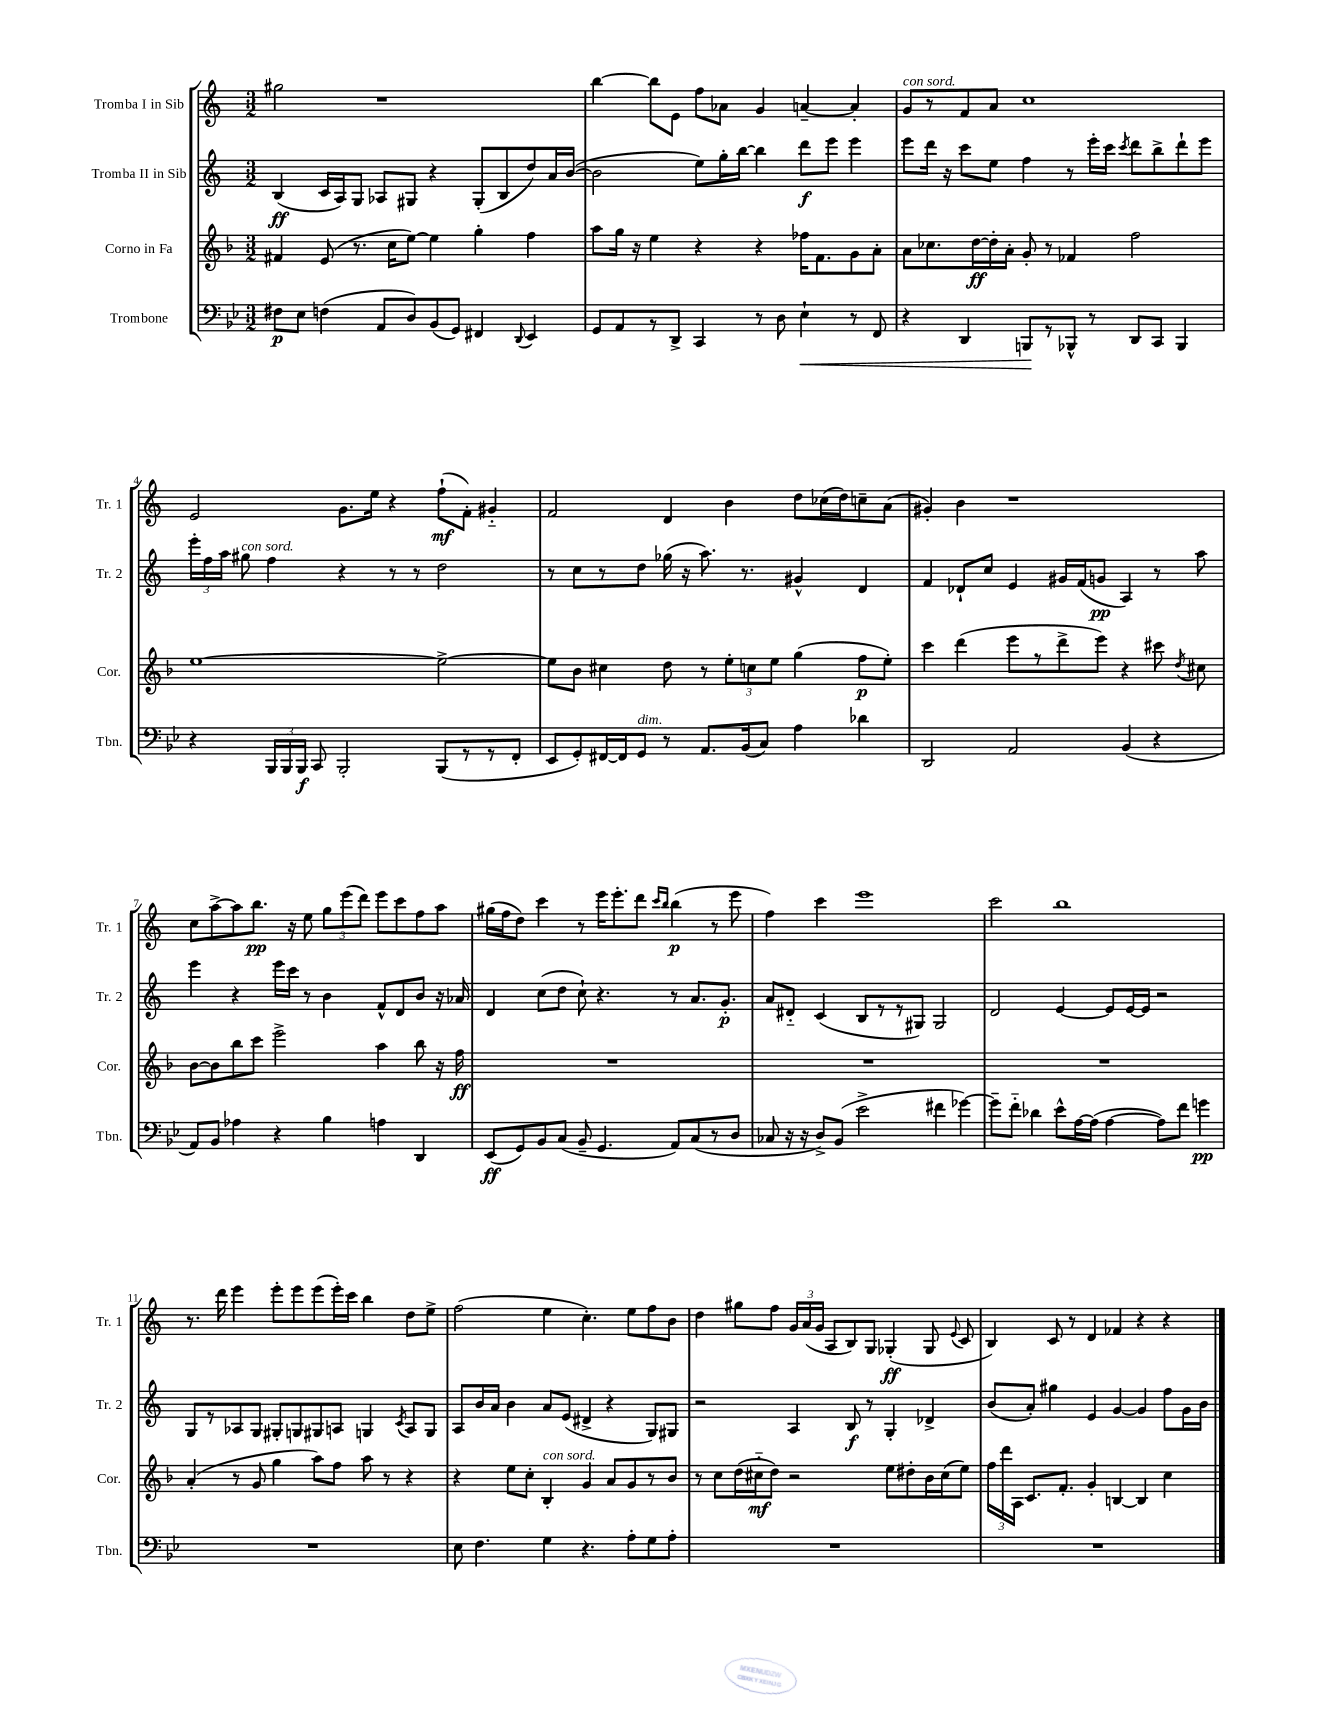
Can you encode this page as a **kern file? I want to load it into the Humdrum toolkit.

**kern	**dynam	**kern	**dynam	**kern	**dynam	**kern	**dynam
*part4	*part4	*part3	*part3	*part2	*part2	*part1	*part1
*staff4	*staff4	*staff3	*staff3	*staff2	*staff2	*staff1	*staff1
*I"Trombone	*	*I"Corno in Fa	*	*I"Tromba II in Sib	*	*I"Tromba I in Sib	*
*I'Tbn.	*	*I'Cor.	*	*I'Tr. 2	*	*I'Tr. 1	*
*clefF4	*	*clefG2	*	*clefG2	*	*clefG2	*
*k[b-e-]	*	*k[b-]	*	*k[]	*	*k[]	*
*M3/2	*	*M3/2	*	*M3/2	*	*M3/2	*
=1	=1	=1	=1	=1	=1	=1	=1
8F#X\L	p	4f#X/	.	(4B/	ff	2gg#X\	.
8E-\J	.	.	.	.	.	.	.
(4Fn\	.	(8e/	.	16c/LL	.	.	.
.	.	.	.	16A/J)	.	.	.
.	.	8.r	.	8G/J	.	.	.
8AA/L	.	.	.	8A-X/L	.	1r	.
.	.	16cc\KL	.	.	.	.	.
8D/)	.	[8ee\J)	.	8G#X/J	.	.	.
(8BB-/	.	4ee\]	.	4r	.	.	.
8GG/J)	.	.	.	.	.	.	.
4FF#X/	.	4gg'\	.	(8G#'/L	.	.	.
.	.	.	.	8B/	.	.	.
8qqDD/	.	.	.	.	.	.	.
4EE-/	.	4ff\	.	8dd/)	.	.	.
.	.	.	.	16a/L	.	.	.
.	.	.	.	([16b/JJ	.	.	.
=2	=2	=2	=2	=2	=2	=2	=2
8GG/L	.	8aa\L	.	2b\]	.	[4bb\	.
8AA/	.	16gg\Jk	.	.	.	.	.
.	.	16r	.	.	.	.	.
8r	.	4ee\	.	.	.	8bb\L]	.
8DD^/J	.	.	.	.	.	8e\J	.
4CC/	.	4r	.	8ee\L)	.	8ff\L	.
.	.	.	.	16gg'\L	.	8a-X\J	.
.	.	.	.	[16bb\JJ	.	.	.
8r	.	4r	.	4bb\]	.	4g/	.
8D\	.	.	.	.	.	.	.
!	!LO:HP:b	!	!	!	!	!	!
4E-`\	<	16ff-X\KL	.	8ddd\L	f	[4an~/	.
.	.	8.f\	.	.	.	.	.
.	.	.	.	8eee\J	.	.	.
8r	.	8g\	.	4eee\	.	4a'/]	.
8FF/	.	8a'\J	.	.	.	.	.
=3	=3	=3	=3	=3	=3	=3	=3
!	!	!	!	!	!	!LO:TX:a:i:t=con sord.	!
4r	.	8a\L	.	8eee\L	.	8g/L	.
.	.	8.cc-X\	.	16ddd\Jk	.	8r	.
.	.	.	.	16r	.	.	.
4DD/	.	.	.	8ccc\L	.	8f/	.
.	.	[16dd\L	ff	.	.	.	.
.	.	16dd'\]	.	8ee\J	.	8a/J	.
.	.	16a'\JJ	.	.	.	.	.
8BBBn/L	.	8g'/	.	4ff\	.	1cc	.
8r	[	8r	.	.	.	.	.
8BBB-X^^/J	.	4f-X/	.	8r	.	.	.
8r	.	.	.	16eee'\LL	.	.	.
.	.	.	.	16ccc\JJ	.	.	.
.	.	.	.	8qccc/	.	.	.
8DD/L	.	2ff\	.	8ddd\L	.	.	.
8CC/J	.	.	.	8bb^\	.	.	.
4BBB-/	.	.	.	8ddd`\	.	.	.
.	.	.	.	8eee\J	.	.	.
!!LO:LB:g=z
=4	=4	=4	=4	=4	=4	=4	=4
4r	.	[1ee	.	24eee'\LL	.	2e/	.
.	.	.	.	24ff\	.	.	.
.	.	.	.	24aa\JJ	.	.	.
!	!	!	!	!LO:TX:a:i:t=con sord.	!	!	!
.	.	.	.	8gg#X\	.	.	.
24BBB-/LL	.	.	.	4ff\	.	.	.
24BBB-/	.	.	.	.	.	.	.
24BBB-/JJ	f	.	.	.	.	.	.
8CC/	.	.	.	.	.	.	.
2BBB-'/	.	.	.	4r	.	8.g\L	.
.	.	.	.	.	.	16ee\Jk	.
.	.	.	.	8r	.	4r	.
.	.	.	.	8r	.	.	.
(8BBB-/L	.	2ee^\_	.	2dd\	.	(8ff`\L	mf
8r	.	.	.	.	.	8f'\J)	.
8r	.	.	.	.	.	4g#X/	.
8FF'/J	.	.	.	.	.	.	.
=5	=5	=5	=5	=5	=5	=5	=5
8EE-/L	.	8ee\L]	.	8r	.	2f/	.
8GG'/)	.	8b-\J	.	8cc\L	.	.	.
[16FF#X/L	.	4cc#X\	.	8r	.	.	.
16FF#/J]	.	.	.	.	.	.	.
!LO:TX:a:i:t=dim.	!	!	!	!	!	!	!
8GG/J	.	.	.	8dd\J	.	.	.
8r	.	8dd\	.	(16gg-X\	.	4d/	.
.	.	.	.	16r	.	.	.
8.AA/L	.	8r	.	8.aa\)	.	.	.
.	.	12ee'\L	.	.	.	4b\	.
(16BB-/k	.	.	.	8.r	.	.	.
.	.	12ccn\	.	.	.	.	.
8C/J)	.	.	.	.	.	.	.
.	.	12ee\J	.	.	.	.	.
4A\	.	(4gg\	.	4g#X^^/	.	8dd\L	.
.	.	.	.	.	.	(16cc-X\L	.
.	.	.	.	.	.	16dd\J)	.
4d-X\	.	8ff\L	p	4d/	.	8ccn~\	.
.	.	8ee'\J)	.	.	.	(8a\J	.
=6	=6	=6	=6	=6	=6	=6	=6
2DD/	.	4ccc\	.	4f/	.	4g#X'/)	.
.	.	(4ddd\	.	8d-X`/L	.	4b\	.
.	.	.	.	8cc/J	.	.	.
2AA/	.	8eee\L	.	4e/	.	1r	.
.	.	8r	.	.	.	.	.
.	.	8ddd^\	.	16g#X/LL	.	.	.
.	.	.	.	(16f/J	.	.	.
.	.	8eee\J)	.	8gn/J	pp	.	.
(4BB-/	.	4r	.	4A/)	.	.	.
4r	.	8ccc#X\	.	8r	.	.	.
.	.	8qdd/	.	.	.	.	.
.	.	8cc#X\	.	8aa\	.	.	.
!!LO:LB:g=z
=7	=7	=7	=7	=7	=7	=7	=7
8AA/L)	.	[8b-\L	.	4eee\	.	8cc\L	.
8BB-/J	.	8b-\]	.	.	.	[8aa^\	.
4A-X\	.	8bb-\	.	4r	.	8aa\]	.
.	.	8ccc\J	.	.	.	8.bb\J	pp
4r	.	2eee^\	.	16eee\LL	.	.	.
.	.	.	.	16ccc\JJ	.	16r	.
.	.	.	.	8r	.	8ee\	.
4B-\	.	.	.	4b\	.	12gg\L	.
.	.	.	.	.	.	(12eee\	.
.	.	.	.	.	.	12ddd\J)	.
4An\	.	4aa\	.	8f^^/L	.	8eee\L	.
.	.	.	.	8d/	.	8ccc\	.
4DD/	.	8bb-\	.	8b/J	.	8ff\	.
.	.	16r	.	16r	.	8aa\J	.
.	.	16ff\	ff	16a-X/	.	.	.
=8	=8	=8	=8	=8	=8	=8	=8
(8EE-/L	ff	1.r	.	4d/	.	(16gg#X\LL	.
.	.	.	.	.	.	16ff\J	.
8GG/)	.	.	.	.	.	8dd\J)	.
8BB-/	.	.	.	(8cc\L	.	4ccc\	.
(8C/J	.	.	.	8dd\J	.	.	.
8BB-~/	.	.	.	8cc`\)	.	8r	.
4.GG/	.	.	.	4.r	.	16eee\KL	.
.	.	.	.	.	.	8.eee'\	.
.	.	.	.	.	.	8ddd\J	.
.	.	.	.	.	.	16qqccc/LL	.
.	.	.	.	.	.	16qqbb/JJ	.
8AA/L)	.	.	.	8r	.	(4bb\	p
(8C/	.	.	.	8.a/L	.	.	.
8r	.	.	.	.	.	8r	.
.	.	.	.	8.g'/J	p	.	.
8D/J	.	.	.	.	.	8eee\	.
=9	=9	=9	=9	=9	=9	=9	=9
8C-X/	.	1.r	.	8a/L	.	4ff\)	.
16r	.	.	.	8d#X/J	.	.	.
16r	.	.	.	.	.	.	.
8D^/L)	.	.	.	(4c/	.	4ccc\	.
(8BB-/J	.	.	.	.	.	.	.
2e-^\	.	.	.	8B/L	.	1eee	.
.	.	.	.	8r	.	.	.
.	.	.	.	8r	.	.	.
.	.	.	.	8G#X/J)	.	.	.
4f#X\	.	.	.	2G#/	.	.	.
[4g-X\)	.	.	.	.	.	.	.
=10	=10	=10	=10	=10	=10	=10	=10
8g-~\L]	.	1.r	.	2d/	.	2ccc\	.
8f\J	.	.	.	.	.	.	.
4d-X\	.	.	.	.	.	.	.
8e-^^\L	.	.	.	[4e/	.	1bb	.
[16A\L	.	.	.	.	.	.	.
(16A\JJ]	.	.	.	.	.	.	.
[4A\	.	.	.	8e/L]	.	.	.
.	.	.	.	[16e/L	.	.	.
.	.	.	.	16e/JJ]	.	.	.
8A\L])	.	.	.	2r	.	.	.
8f\J	.	.	.	.	.	.	.
4gn\	pp	.	.	.	.	.	.
!!LO:LB:g=z
=11	=11	=11	=11	=11	=11	=11	=11
1.r	.	(4a'/	.	8G/L	.	8.r	.
.	.	.	.	8r	.	.	.
.	.	.	.	.	.	16ddd\	.
.	.	8r	.	8A-X/	.	4eee\	.
.	.	8g/	.	8G/J	.	.	.
.	.	4gg\	.	8G#X'/L	.	8eee'\L	.
.	.	.	.	8Gn/	.	8eee\	.
.	.	8aa\L)	.	8G#X/	.	(8eee\	.
.	.	8ff\J	.	8An/J	.	16eee'\L)	.
.	.	.	.	.	.	16ccc\JJ	.
.	.	8aa\	.	4Gn/	.	4bb\	.
.	.	8r	.	.	.	.	.
.	.	.	.	8qc/	.	.	.
.	.	4r	.	8A/L	.	8dd\L	.
.	.	.	.	8G/J	.	8ee^\J	.
=12	=12	=12	=12	=12	=12	=12	=12
8E-\	.	4r	.	8A/L	.	(2ff\	.
4.F\	.	.	.	16b/L	.	.	.
.	.	.	.	16a/JJ	.	.	.
.	.	8ee\L	.	4b\	.	.	.
.	.	8cc'\J	.	.	.	.	.
!	!	!LO:TX:a:i:t=con sord.	!	!	!	!	!
4G\	.	4B-'/	.	8a/L	.	4ee\	.
.	.	.	.	(8e/J	.	.	.
4.r	.	4g/	.	4d#X^/	.	4.cc'\)	.
.	.	8a/L	.	4r	.	.	.
8A'\L	.	8g/	.	.	.	8ee\L	.
8G\	.	8r	.	8G/L)	.	8ff\	.
8A'\J	.	8b-/J	.	8G#X/J	.	8b\J	.
=13	=13	=13	=13	=13	=13	=13	=13
1.r	.	8r	.	2r	.	4dd\	.
.	.	8cc\L	.	.	.	.	.
.	.	(16dd\L	.	.	.	8gg#X\L	.
.	.	16cc#X\J	mf	.	.	.	.
.	.	8dd\J)	.	.	.	8ff\J	.
.	.	2r	.	4A/	.	24g/LL	.
.	.	.	.	.	.	(24a/	.
.	.	.	.	.	.	24g/JJ	.
.	.	.	.	.	.	8A/L	.
.	.	.	.	8B/	f	8B/)	.
.	.	.	.	8r	.	8G/J	.
.	.	8ee\L	.	4G'/	.	(4G-X'/	ff
.	.	8dd#X'\	.	.	.	.	.
.	.	16b-\L	.	4d-X^/	.	8G-/	.
.	.	(16cc#\J	.	.	.	.	.
.	.	.	.	.	.	8qqe/	.
.	.	8ee\J)	.	.	.	8c/	.
=14	=14	=14	=14	=14	=14	=14	=14
1.r	.	24ff\LL	.	(8b/L	.	4B/)	.
.	.	24ddd\	.	.	.	.	.
.	.	24A\JJ	.	.	.	.	.
.	.	8.c/L	.	8a'/J)	.	.	.
.	.	.	.	4gg#X\	.	8c/	.
.	.	8.f'/J	.	.	.	.	.
.	.	.	.	.	.	8r	.
.	.	4g'/	.	4e/	.	4d/	.
.	.	[4Bn/	.	[4g/	.	4f-X/	.
.	.	4B/]	.	4g/]	.	4r	.
.	.	4cc\	.	8ff\L	.	4r	.
.	.	.	.	16g\L	.	.	.
.	.	.	.	16b\JJ	.	.	.
==	==	==	==	==	==	==	==
*-	*-	*-	*-	*-	*-	*-	*-
